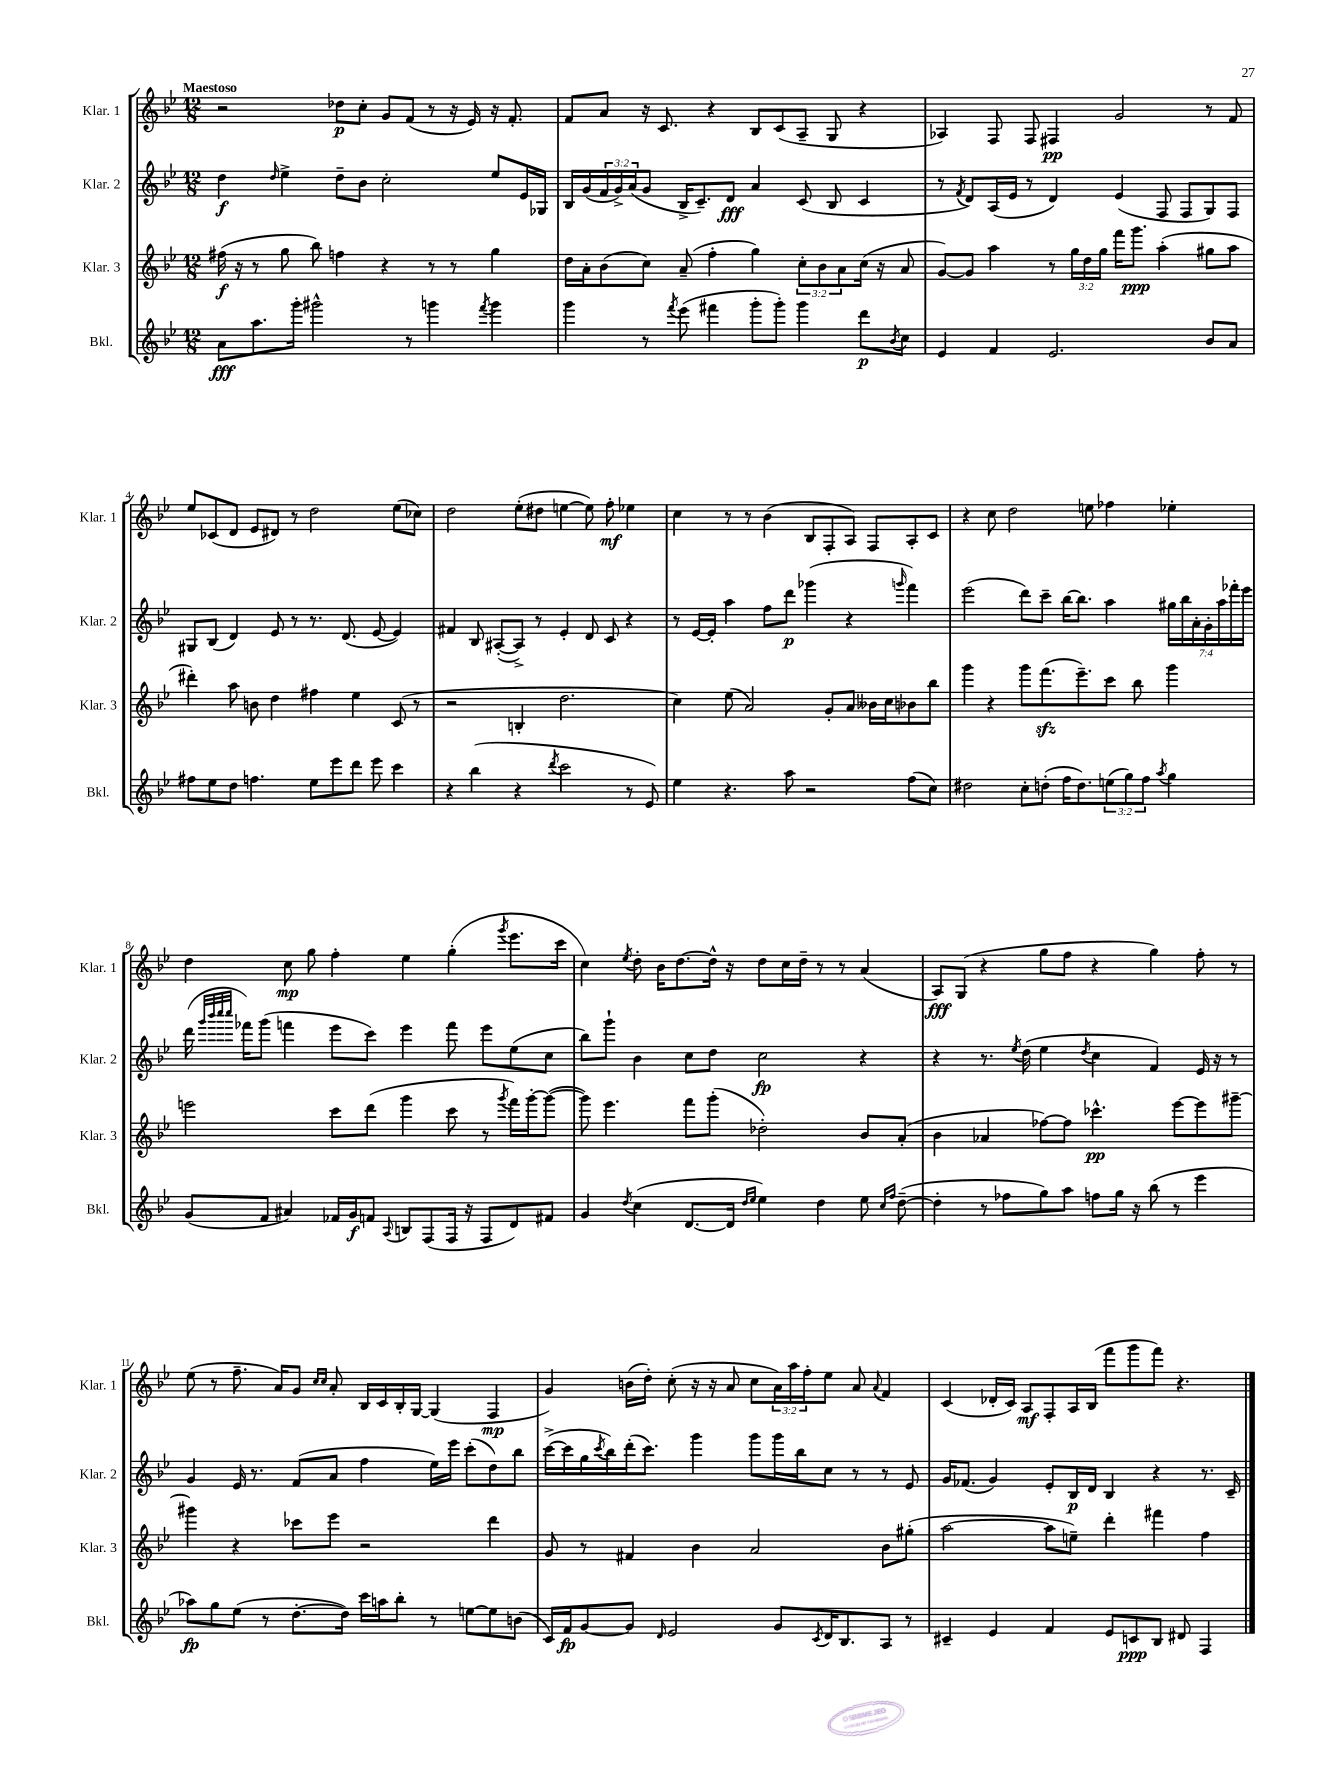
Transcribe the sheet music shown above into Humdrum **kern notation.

**kern	**kern	**kern	**kern
*staff4	*staff3	*staff2	*staff1
*clefG2	*clefG2	*clefG2	*clefG2
*k[b-e-]	*k[b-e-]	*k[b-e-]	*k[b-e-]
*M12/8	*M12/8	*M12/8	*M12/8
8a	(16ff#	4dd	2r
.	16r	.	.
8.aa	8r	.	.
.	.	16qqdd	.
.	8gg	4ee-^	.
16ggg'	.	.	.
2ggg#^^	8bb-)	.	.
.	4ff	8dd~	8dd-
.	.	8b-	8cc'
.	4r	2cc'	8g
8r	.	.	(8f
4ggg	8r	.	8r
.	8r	.	16r
.	.	.	16e-)
8qfff	.	.	.
4ggg	4gg	8ee-	16r
.	.	.	8.f'
.	.	16e-	.
.	.	16G-	.
=	=	=	=
4ggg	16dd	16B-	8f
.	16a'	(16g	.
.	(8b-	24f	8a
.	.	24g^)	.
.	.	(24a	.
8r	8cc)	8g	16r
.	.	.	8.c
8qfff	.	.	.
(8eee-	(8a~	16B-^	.
.	.	8.c~)	.
4fff#	4ff'	.	4r
.	.	8d	.
8ggg'	4gg)	4a	8B-
8ggg')	.	.	(8c
4ggg	12cc'	(8c	8A~
.	12b-	.	.
.	.	8B-	8G
.	12a	.	.
8ddd	(16cc	4c	4r
.	16r	.	.
8qb-	.	.	.
8cc	8a	.	.
=	=	=	=
4e-	[8g)	8r	4A-)
.	.	8qf	.
.	8g]	8d)	.
4f	4aa	(16A	8F
.	.	16e-	.
.	.	8r	8F
2.e-	8r	4d)	4F#
.	24gg	.	.
.	24dd	.	.
.	24gg	.	.
.	16fff	(4e-	2g
.	8.ggg	.	.
.	(4aa'	8F	.
.	.	8F	.
8b-	8gg#	8G)	8r
8a	8aa	8F	8f
=	=	=	=
8ff#	4ddd#')	8G#	8ee-
8ee-	.	(8B-	(8c-
8dd	8aa	4d)	8d
4.ff	8b	.	8e-
.	4dd	8e-	8d#)
.	.	8r	8r
8ee-	4ff#	8.r	2dd
8eee-	.	.	.
.	.	(8.d	.
8ddd	4ee-	.	.
8eee-	.	[8e-	.
4ccc	(8c	4e-])	(8ee-
.	8r	.	8cc-)
=	=	=	=
4r	2r	4f#	2dd
(4bb-	.	8B-	.
.	.	([8A#'	.
4r	4B'	8A#^])	(8ee-'
.	.	8r	8dd#
8qddd	.	.	.
2ccc	2.dd	4e-'	[4ee
.	.	8d	8ee])
.	.	8c	8ff'
8r	.	4r	4ee-
8e-)	.	.	.
=	=	=	=
4ee-	4cc)	8r	4cc
.	.	[16e-	.
.	.	16e-']	.
4.r	(8ee-	4aa	8r
.	2a)	.	8r
.	.	8ff	(4b-
8aa	.	8ddd	.
2r	.	(4ggg-	8B-
.	8g'	.	8F'
.	8a	4r	8A)
.	16b--	.	8F
.	16cc	.	.
.	.	16qqggg	.
(8ff	8b-	4fff)	8A'
8cc)	8bb-	.	8c
=	=	=	=
2dd#	4ggg	(2eee-	4r
.	4r	.	8cc
.	.	.	2dd
8cc'	8ggg	8ddd)	.
(8dd'	(8.fff	8ccc~	.
16ff	.	[16bb-	.
8.dd)	8.eee-~)	8.bb-]	.
.	.	.	8ee
(12ee	8ccc	4aa	4ff-
12gg)	.	.	.
.	8bb-	.	.
12ff	.	.	.
8qaa	.	.	.
4gg	4ggg	28gg#	4ee-'
.	.	28bb-	.
.	.	28a'	.
.	.	28g'	.
.	.	28aa	.
.	.	28fff-'	.
.	.	28eee-	.
=	=	=	=
(8g	2eee	(16ddd	4dd
.	.	32qqggg	.
.	.	32qqbbb-	.
.	.	32qqcccc	.
.	.	32qqcccc	.
.	.	16fff-)	.
8f	.	(8ggg	.
4a#)	.	4fff	8cc
.	.	.	8gg
16f-	8ccc	8eee-	4ff'
16g	.	.	.
8f	(8ddd	8ccc)	.
8qqA	.	.	.
8B	4ggg	4eee-	4ee-
(8F	.	.	.
16F	8ccc	8fff	(4gg'
16r	.	.	.
8F	8r	8eee-	.
.	8qggg	.	8qggg
8d)	16fff)	(8ee-	8.eee-
.	[16ggg'	.	.
8f#	(8ggg_	8cc	.
.	.	.	16ccc
=	=	=	=
4g	8ggg])	8bb-)	4cc)
.	4.eee-	8ggg`	.
8qdd	.	.	8qee-
(4cc	.	4b-	8dd'
.	.	.	16b-
.	.	.	[8.dd
[8.d	8fff	8cc	.
.	(8ggg'	8dd	16dd^^]
16d]	.	.	16r
16qqdd	.	.	.
16qqee-	.	.	.
4ee-)	2dd-')	2cc	8dd
.	.	.	16cc
.	.	.	16dd~
4dd	.	.	8r
.	.	.	8r
8ee-	8b-	4r	(4a
16qqcc	.	.	.
16qqff	.	.	.
([8dd~	(8a'	.	.
=	=	=	=
4dd']	4b-	4r	8A)
.	.	.	(8G
8r	4a-	8.r	4r
8ff-	.	.	.
.	.	8qee-	.
.	.	(16dd	.
8gg)	[8ff-)	4ee-	8gg
8aa	8ff-]	.	8ff
.	.	8qdd	.
8ff	4.ccc-^^	4cc	4r
16gg	.	.	.
16r	.	.	.
(8bb-	.	4f)	4gg)
8r	[8eee-	.	.
4eee-	8eee-]	16e-	8ff'
.	.	16r	.
.	[8ggg#~	8r	8r
=	=	=	=
8aa-)	4ggg#]	4g	(8ee-
8gg	.	.	8r
(8ee-	4r	16e-	8.ff~
.	.	8.r	.
8r	.	.	.
.	.	.	16a)
[8.dd'	8ccc-	(8f	8g
.	.	.	16qqcc
.	.	.	16qqcc
.	8eee-	8a	8a'
16dd])	.	.	.
16ccc	2r	4ff	16B-
16aa	.	.	16c
8bb-'	.	.	16B-'
.	.	.	[16G
8r	.	16ee-)	(4G]
.	.	16eee-	.
[8ee	.	(8ccc'	.
8ee]	4ddd	8dd)	4F
(8b	.	8bb-	.
=	=	=	=
16c)	8g	([16ccc^	4g)
16f	.	16ccc]	.
[8g	8r	16gg	.
.	.	8qccc	.
.	.	16bb-)	.
8g]	4f#	(16ddd'	(16b
.	.	8.ccc)	16dd')
16qqd	.	.	.
2e-	.	.	(8cc'
.	4b-	4ggg	16r
.	.	.	16r
.	.	.	8a
.	2a	8ggg	8cc
8g	.	16ggg	24a)
.	.	.	24aa
.	.	16bb-	.
.	.	.	24ff'
8qc	.	.	.
16d	.	8cc	8ee-
8.B-	.	.	.
.	.	8r	8a
.	.	.	8qqa
8A	8b-	8r	4f
8r	(8gg#'	8e-	.
=	=	=	=
4c#~	[2aa	16g	(4c
.	.	(8.f-	.
4e-	.	4g)	16d-'
.	.	.	16c)
.	.	.	8A
4f	8aa]	8e-'	8F'
.	8ee~)	16B-	16A
.	.	16d	(16B-
8e-	4ddd'	4B-	8fff
8c	.	.	8ggg
8B-	4fff#	4r	8fff)
8d#	.	.	4.r
4F	4ff	8.r	.
.	.	16c~	.
==	==	==	==
*-	*-	*-	*-
